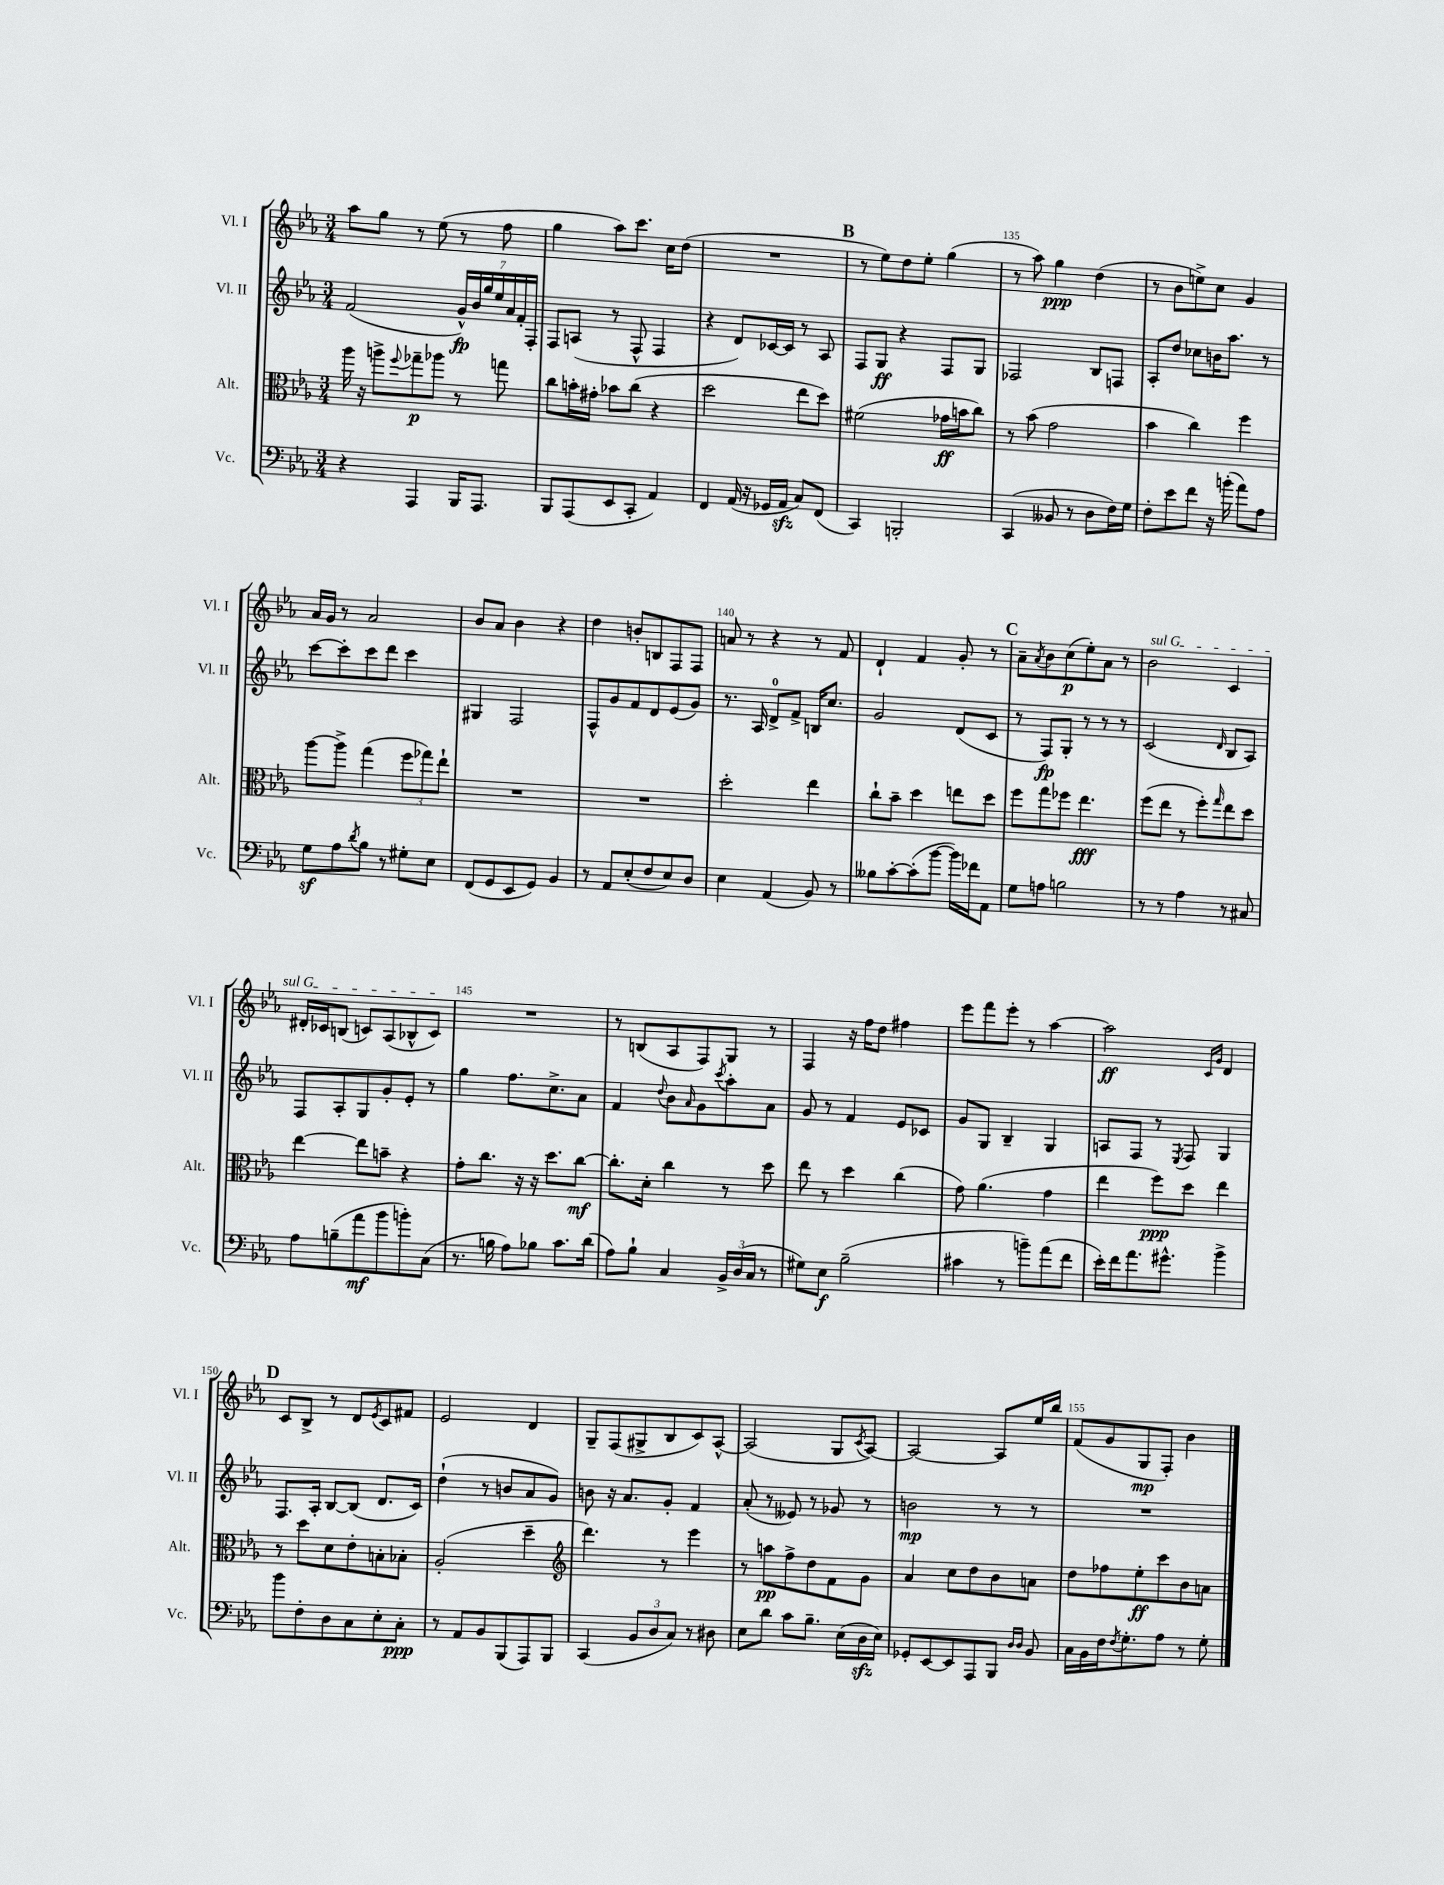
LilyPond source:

<<
\new StaffGroup <<
\new Staff = "s0" \with { instrumentName = "Vl. I" shortInstrumentName = "Vl. I" } {
    \clef treble \key ees \major \numericTimeSignature \time 3/4
    aes''8 g''8 r8 ees''8( r8 f''8 |
    g''4 aes''8) c'''8. c''16 d''8( |
    R2. |
    \mark \markup { \bold "B" } r8 ees''8) d''8 ees''8-. g''4( |
    r8 aes''8) g''4\ppp d''4( |
    r8 bes'8 e''8->) c''8 g'4 |
    aes'16 g'16 r8 aes'2 |
    bes'8 aes'8 bes'4 r4 |
    d''4 b'8-. b8 f8 f8 |
    a'8 r8 r4 r8 f'8 |
    d'4-! f'4 g'8-. r8 |
    \mark \markup { \bold "C" } aes'8-- \acciaccatura { aes'8 } bes'8 c''8\p( ees''8-.) aes'8 r8 |
    \once \override TextSpanner.bound-details.left.text = \markup { \italic "sul G" } bes'2\startTextSpan c'4 |
    dis'16-. ces'16 b8( c'8) aes8( bes8-^ c'8\stopTextSpan) |
    R2. |
    r8 b8( aes8 f8) g8 r8 |
    f4 r16 f''16 d''8 fis''4 |
    ees'''8 f'''8 ees'''8-. r8 aes''4~ |
    aes''2\ff \grace { c'16 g'16 } d'4 |
    \mark \markup { \bold "D" } c'8 bes8-> r8 d'8 \acciaccatura { ees'8 } c'8 fis'8 |
    ees'2 d'4 |
    g8-- f8( gis8-> bes8 c'8) aes8~-^ |
    aes2( g8 \acciaccatura { c'8 } aes8~) |
    aes2~ aes8 ees''16 bes''16 |
    f'8( g'8 g8\mp f8-.) bes'4 \bar "|." |
}
\new Staff = "s1" \with { instrumentName = "Vl. II" shortInstrumentName = "Vl. II" } {
    \clef treble \key ees \major \numericTimeSignature \time 3/4
    f'2( \tuplet 7/4 { g'16-^\fp) bes'16 g''16 ees''16 aes'16 f'16-. f16-. } |
    f8 a8( r8 f8-^ f4 |
    r4 d'8) ces'16~ ces'16 r8 aes8 |
    \mark \markup { \bold "B" } f8 g8\ff r4 f8 g8 |
    fes2 bes8 f8 |
    aes8-. d''8 ces''8 b'16 aes''8. r8 |
    c'''8~ c'''8-. c'''8 d'''8 c'''4 |
    gis4 f2 |
    f8-^ g'8 f'8 d'8 ees'8( g'8) |
    r8. aes16 d'8-0-> f'8-> b16 c''8. |
    g'2 d'8( c'8 |
    \mark \markup { \bold "C" } r8 f8\fp) g8-. r8 r8 r8 |
    c'2( \grace { d'16 } bes8 aes8) |
    f8 aes8-. g8 g'8-. ees'8-. r8 |
    g''4 f''8. c''8.-> aes'8 |
    f'4 \appoggiatura { d''8 } bes'8 \grace { aes'16 } g'8 \acciaccatura { c'''8 } aes''8-. aes'8 |
    g'8 r8 f'4 ees'8 ces'8 |
    g'8 g8 bes4-- g4 |
    a8 f8 r8 \acciaccatura { ees8 } f8 g4 |
    \mark \markup { \bold "D" } f8. aes16-. bes8~ bes8( d'8. c'16) |
    d''4-!( r8 b'8 aes'8 g'8) |
    b'8 r16 aes'8. g'8-. f'4 |
    aes'8-.( r8 eeses'8) r8 ges'8 r8 |
    b'2\mp r8 r8 |
    R2. \bar "|." |
}
\new Staff = "s2" \with { instrumentName = "Alt." shortInstrumentName = "Alt." } {
    \clef alto \key ees \major \numericTimeSignature \time 3/4
    aes''16 r16 a''8-> \appoggiatura { f''8 } ges''8--\p aes''8 r8 g''8 |
    c''8 b'16-. gis'16-. bes'8 c''8( r4 |
    d''2 ees''8 d''8) |
    \mark \markup { \bold "B" } fis'2( ges'16\ff b'16 c''8) |
    r8 bes'8( g'2 |
    bes'4 c''4) f''4 |
    aes''8~ aes''8-> g''4( \tuplet 3/2 { f''8 ges''8) ees''8-! } |
    R2. |
    R2. |
    d''2-. ees''4 |
    c''8-! bes'8-- d''4 e''8 d''8 |
    \mark \markup { \bold "C" } f''8 g''8 fes''8 ees''4.\fff |
    f''8( ees''8 r8 f''8-.) \grace { g''16 } ees''8 d''8 |
    ees''4~ ees''8 b'8-- r4 |
    g'8-. c''8. r16 r16 d''8. c''8~\mf |
    c''8.-. d'16-. c''4 r8 d''8 |
    ees''8 r8 d''4 c''4( |
    g'8) aes'4.( g'4 |
    ees''4 f''8\ppp) d''8 ees''4 |
    \mark \markup { \bold "D" } r8 d''8 d'8 ees'8-. b8-. bes8-. |
    aes2-.( d''4-- |
    \clef treble d'''4.) r8 ees'''4 |
    r8 a''8\pp f''8-> d''8 f'8 g'8 |
    aes'4 c''8 d''8 bes'8 a'8 |
    d''8 fes''8 ees''8-.\ff c'''8 bes'8 a'8 \bar "|." |
}
\new Staff = "s3" \with { instrumentName = "Vc." shortInstrumentName = "Vc." } {
    \clef bass \key ees \major \numericTimeSignature \time 3/4
    r4 aes,,4 bes,,16 aes,,8. |
    bes,,8 aes,,8( ees,8 c,8-. aes,4) |
    f,4 aes,16( r16 ges,16 aes,16\sfz c8) f,8( |
    \mark \markup { \bold "B" } c,4) b,,2-. |
    c,4( beses,8 r8 d8 f16) g16 |
    f8-. ees'8 f'8 r16 b'16-.( aes'8) aes8 |
    g8\sf aes8 \acciaccatura { d'8 } bes8 r8 gis8-. ees8 |
    f,8( g,8 ees,8 g,8) bes,4 |
    r8 aes,8 ees8-.( f8 ees8) d8 |
    ees4 aes,4( bes,8) r8 |
    beses8 c'8~-. c'8-.( bes'8~ bes'16) fes'16 aes,8 |
    \mark \markup { \bold "C" } g8 a8 b2 |
    r8 r8 aes4 r8 cis8 |
    aes8 b8--( aes'8\mf bes'8 b'8-.) c8( |
    r8. b16 aes8) bes8 c'8. d'16( |
    aes8) bes8-! c4 \tuplet 3/2 { bes,16-> d16( c16 } r8 |
    gis8) ees8\f bes2--( |
    cis'4 r8 b'8--) aes'8( f'8 |
    ees'16-.) f'16 aes'8. gis'8.-^ bes'4-> |
    \mark \markup { \bold "D" } bes'8 f8-. d8 c8 ees8-. c8-.\ppp |
    r8 aes,8 bes,8 bes,,8( aes,,8) bes,,8 |
    c,4( \tuplet 3/2 { bes,8 d8 c8) } r8 dis8 |
    ees8 d'8 c'8 bes8.-- ees16( d16\sfz ees16) |
    ges,8-. ees,8~ ees,8 aes,,8 bes,,8 \grace { d16 d16 } bes,8 |
    c16 bes,16 f16 \acciaccatura { f8 } g8.-. aes8 r8 g8-. \bar "|." |
}
>>
>>
\layout { \context { \Score currentBarNumber = #131 \override BarNumber.break-visibility = ##(#f #t #t) barNumberVisibility = #(every-nth-bar-number-visible 5) } }
